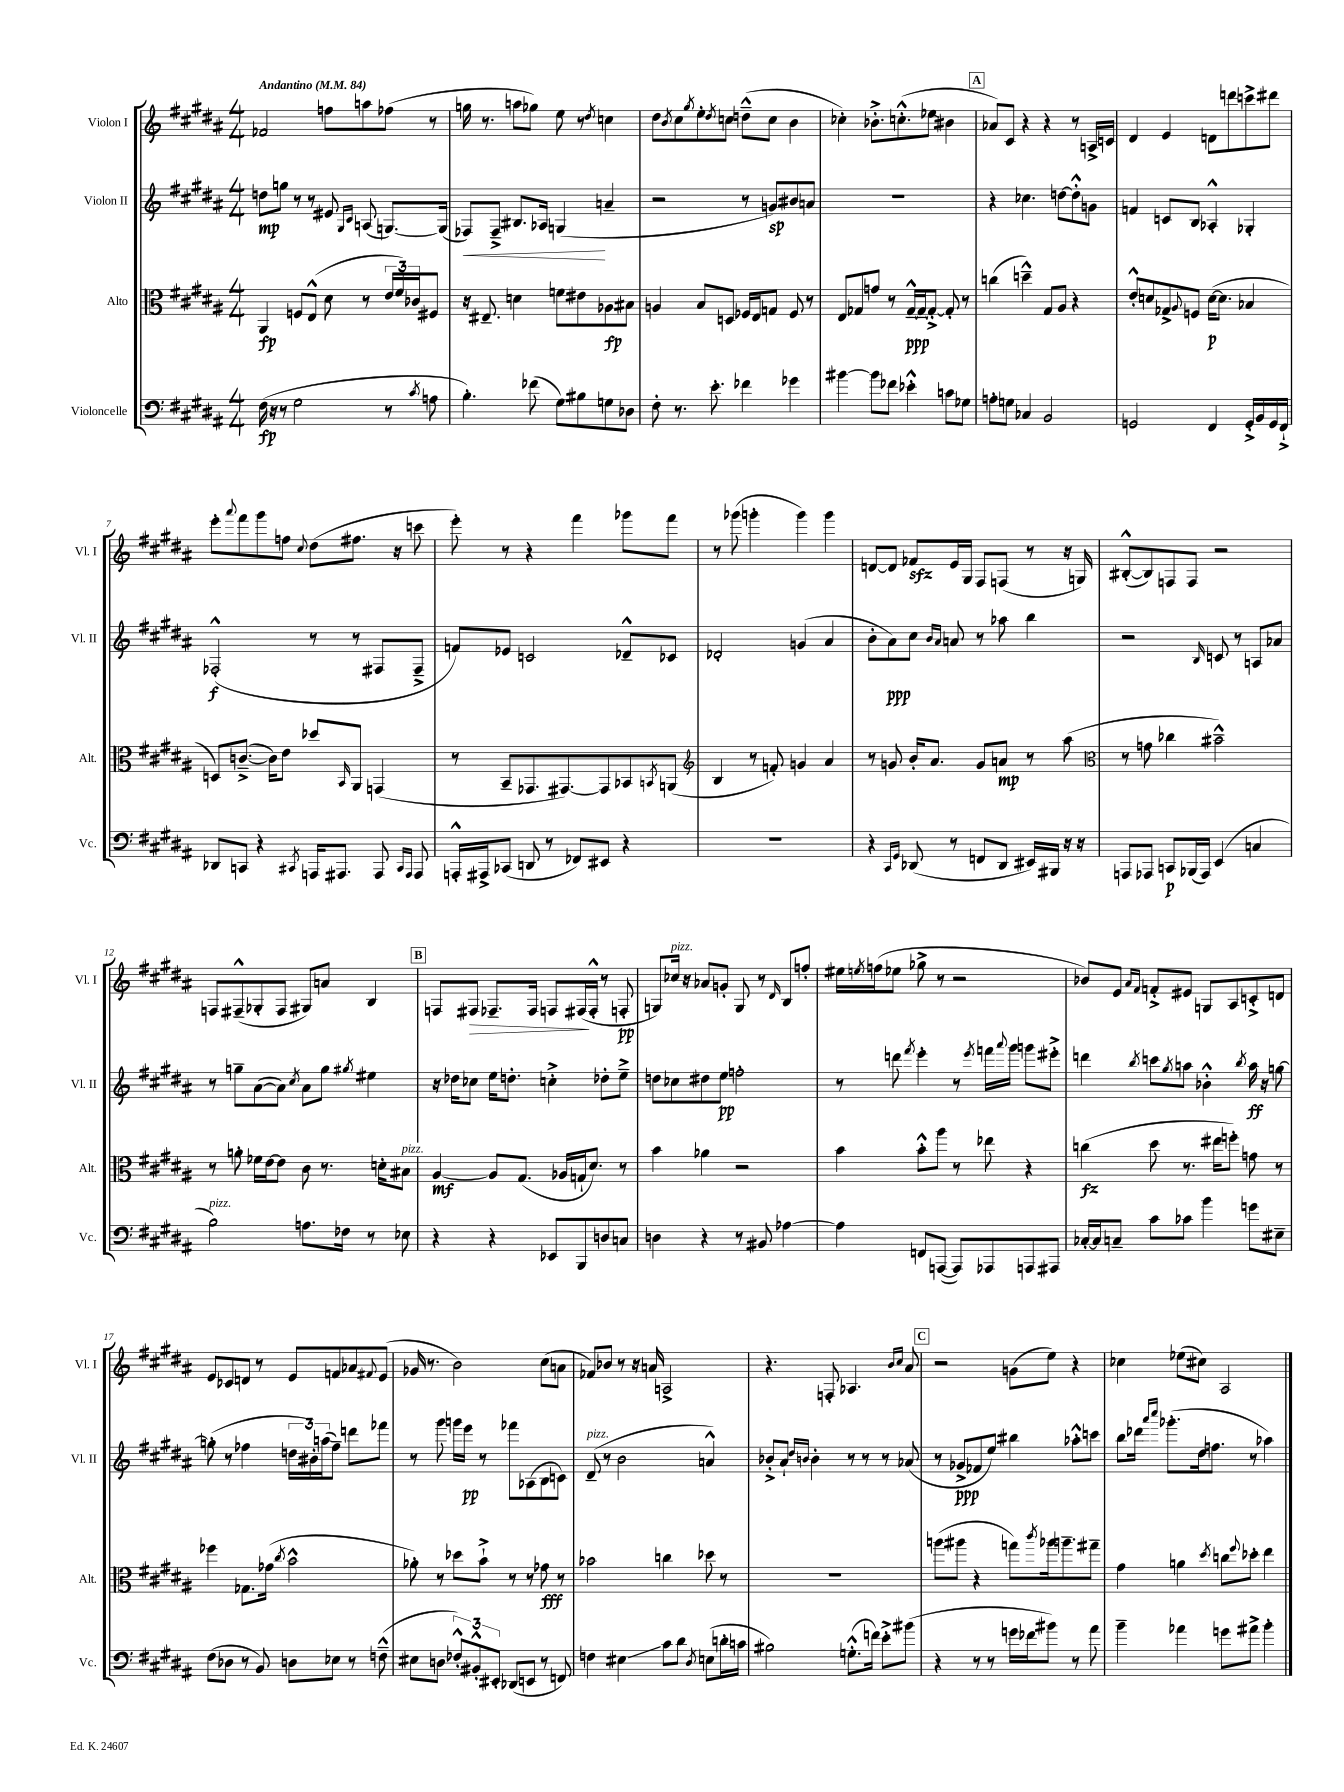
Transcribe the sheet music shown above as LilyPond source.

<<
\new StaffGroup <<
\new Staff = "s0" \with { instrumentName = "Violon I" shortInstrumentName = "Vl. I" } {
    \clef treble \key b \major \numericTimeSignature \time 4/4 \tempo "Andantino" 4 = 84
    fes'2 f''8 a''8 fes''8( r8 |
    g''16 r8. a''8 ges''8) e''8 r8 \acciaccatura { dis''8 } c''4 |
    dis''8 \acciaccatura { b'8 } cis''8 \acciaccatura { gis''8 } e''8-. \acciaccatura { dis''8 } c''8 d''8---^( c''8 b'4 |
    ces''4-.) bes'8.-.-> c''8.-.-^( ees''8\glissando bis'4 |
    \mark \markup { \box "A" } aes'8) cis'8 r4 r4 r8 a16-> c'16 |
    dis'4 e'4 d'8 d'''8 c'''8-> dis'''8 |
    e'''8-. \appoggiatura { ais'''8 } fis'''8 gis'''8 f''8 \appoggiatura { cis''8 } dis''8( fis''8. r16 c'''8 |
    e'''8-.) r8 r4 fis'''4 ges'''8 fis'''8 |
    r8 ges'''8( g'''4-. g'''4) g'''4 |
    d'8~ d'8 fes'8\sfz e'16 gis16 fis8 f8( r8 r16 g16) |
    bis8~-.-^( bis8) f8 f8 r2 |
    f8 fis8---^( ges8-. fis8 gis8) a'8 b4 |
    \mark \markup { \box "B" } f8 fis8\> fes8.-- fes16 f8 fis16\!( fis16-.-^ r8 f8-.\pp |
    g8) ces''16^\markup { \italic "pizz." } r16 aes'8 g'8-. g8 r8 \grace { dis'16 } b8 f''8-. |
    eis''16 \acciaccatura { e''8 } f''16( ees''8 ges''8-> r8 r2 |
    bes'8) e'8 \grace { ais'16 fis'16 } f'8-.-> eis'8 g8 ais8 c'8-.-> d'8 |
    e'8 ces'8 d'8 r8 e'8 f'8 aes'8 \appoggiatura { fis'8 } e'8( |
    ges'16 r8. b'2) cis''8( a'8 |
    fes'8) bes'8 r8 r16 a'16 a2-> |
    r4. f8-. aes4. \grace { b'16 cis''16 } ais'8 |
    \mark \markup { \box "C" } r2 g'8( e''8) r4 |
    ces''4 ees''8( cis''8) ais2 \bar "|." |
}
\new Staff = "s1" \with { instrumentName = "Violon II" shortInstrumentName = "Vl. II" } {
    \clef treble \key b \major \numericTimeSignature \time 4/4
    d''8\mp g''8 r8 r8 eis'8 \grace { gis16 cis'16 } a8( g8.~) g16( |
    fes8\<) fes8---> bis8. aes16 g4\!( a'4-- |
    r2 r8 g'8\sp) bis'8 a'8 |
    R1 |
    \mark \markup { \box "A" } r4 ces''4. d''8~ d''8-.-^ g'8 |
    f'4 c'8 b8 aes4-.-^ ges4-. |
    fes2-.-^\f( r8 r8 fis8 fis8---> |
    f'8) ees'8 c'2 des'8---^ ces'8 |
    des'2-. g'4( ais'4 |
    b'8-. ais'8\ppp) cis''8 \grace { b'16 ais'16 } a'8 r8 aes''8 b''4 |
    r2 \grace { b16 } c'8 r8 a8 aes'8 |
    r8 g''8-- ais'8~( ais'8) \acciaccatura { cis''8 } ais'8 g''8 \acciaccatura { gis''8 } eis''4 |
    \mark \markup { \box "B" } r16 des''16 ces''8 e''16 d''8.-. c''4-.-> des''8-. e''8---> |
    d''8 ces''8 dis''8 e''8\pp f''2-. |
    r8 d'''8 \acciaccatura { fis'''8 } e'''4-. r8 \acciaccatura { e'''8 } f'''16 \appoggiatura { ais'''8 } gis'''16 g'''8 eis'''8-.-> |
    d'''4 \acciaccatura { b''8 } c'''8 \acciaccatura { gis''8 } a''8 bes'4-.-^ \acciaccatura { b''8 } a''16\ff r16 g''8~ |
    g''8-.( r8 fes''4 \tuplet 3/2 { d''16 bis'16-.) a''16( } fes''8--) d'''8 fes'''8 |
    r8 gis'''8 g'''16 e'''16\pp r8 fes'''8 aes8( b8 c'8) |
    dis'8--^\markup { \italic "pizz." }( r8 b'2 a'4-^) |
    bes'8-.-> ais'8-! \grace { dis''16 b'16 } b'4-. r8 r8 r8 aes'8( |
    \mark \markup { \box "C" } r8 ges'8->\ppp fes'8 e''8) bis''4 aes''8-.-^ c'''8 |
    b''8 des'''16 \grace { ais'''16 cis''''16 } ges'''8.-.( dis''16 f''8. r8 aes''4) \bar "|." |
}
\new Staff = "s2" \with { instrumentName = "Alto" shortInstrumentName = "Alt." } {
    \clef alto \key b \major \numericTimeSignature \time 4/4
    ais,4\fp f8 e8-^( dis'8 r8 \tuplet 3/2 { e'16 fis'16) ces'16 } fis8 |
    r16 eis8.-- d'4 f'8 eis'8 aes8\fp bis8 |
    a4 b8 d8 fes16 e16 g8 fes8 r8 |
    e8 ges8 g'8 r8 ges16~---^\ppp ges16~-- ges8~-.-> ges8-. r8 |
    \mark \markup { \box "A" } c''4( d''4---^) gis8 ais8 r4 |
    e'8-.-^ d'8 ges8-> \appoggiatura { ais8 } f8 d'16~\p( d'8. bes4 |
    d8) c'8.~--->( c'16) e'8 des''8 \grace { b,16 } ais,8 g,4( |
    r8 b,8-- ges,8. gis,8.~) gis,8 bes,8 \acciaccatura { b,8 } a,8( |
    \clef treble b4 r8 f'8-.) g'4 ais'4 |
    r8 g'8 b'16-. ais'8. g'8 a'8\mp r8 ais''8( |
    \clef alto r8 g'8 ces''4 bis'2---^) |
    r8 a'8-. fes'16 e'16~ e'8 cis'8 r8. d'16-. bis8^\markup { \italic "pizz." } |
    \mark \markup { \box "B" } ais4~\mf ais8 gis8.( aes16 g16-! dis'8.) r8 |
    b'4 aes'4 r2 |
    b'4 b'8-.-^ ais''8 r8 ees''8 r4 |
    c''4\fz( dis''8 r8. eis''16 f''8-.) g'8 r8 |
    fes''4 ges8. ges'16( \acciaccatura { cis''8 } b'2-^ |
    aes'8-.) r8 des''8 b'8-!-> r8 r8 ges'8\fff r8 |
    bes'2 c''4 des''8 r8 |
    R1 |
    \mark \markup { \box "C" } a''8( ais''8 r4 g''8) \acciaccatura { cis'''8 } aes''16 a''8.-- gis''8-- |
    gis'4 a'4 \acciaccatura { dis''8 } c''8 \appoggiatura { fis''8 } des''8-. e''4 \bar "|." |
}
\new Staff = "s3" \with { instrumentName = "Violoncelle" shortInstrumentName = "Vc." } {
    \clef bass \key b \major \numericTimeSignature \time 4/4
    fis16\fp( r16 r8 gis2 r8 \acciaccatura { cis'8 } a8 |
    b4.-.) fes'8( gis8) bis8 g8 des8 |
    fis8-. r8. e'8.-. fes'4 ges'4 |
    bis'4~ bis'8 fes'8 ees'4-.-^ c'8 ges8 |
    \mark \markup { \box "A" } a8-. g8 ces4 b,2 |
    g,2 fis,4 g,16-.-> b,16 g,16 fis,16-!-> |
    des,8 c,8 r4 \acciaccatura { cis,8 } a,,16 ais,,8. ais,,8 \grace { cis,16 ais,,16 } ais,,8 |
    a,,16-.-^ ais,,16-> ces,8( d,8 r8 fes,8) eis,8 r4 |
    R1 |
    r4 \grace { cis,16 gis,16 } des,8( r8 f,8 des,8 eis,16) bis,,16 r16 r16 |
    a,,8 aes,,8 c,8\p bes,,16( aes,,16) e,4( c4 |
    b2^\markup { \italic "pizz." }) a8. fes16 r8 ees8 |
    \mark \markup { \box "B" } r4 r4 ees,8 b,,8 d8 c8 |
    d4 r4 r8 bis,8 aes4~ |
    aes4 f,8 a,,8~( a,,8) aes,,8 a,,8 ais,,8 |
    ces16~-. ces16 c8-- cis'8 ces'8 b'4 g'8 eis8-- |
    fis8( des8 r8 b,8) d8 ees8 r8 f8---^( |
    eis8 d8 \tuplet 3/2 { fes8-.-^) bis,8-.-^ eis,8-. } des,8( e,8 r8 f,8) |
    f4 eis4\glissando cis'8 dis'8 \acciaccatura { dis8 } e8( d'16-. c'16 |
    bis2) g8.-.-^( f'16) e'8-.-> bis'8( |
    \mark \markup { \box "C" } r4 r8 r8 g'16 fes'16 bis'8) r8 ais'8 |
    b'4-- aes'4 g'8 ais'8-> b'4-. \bar "|." |
}
>>
>>
